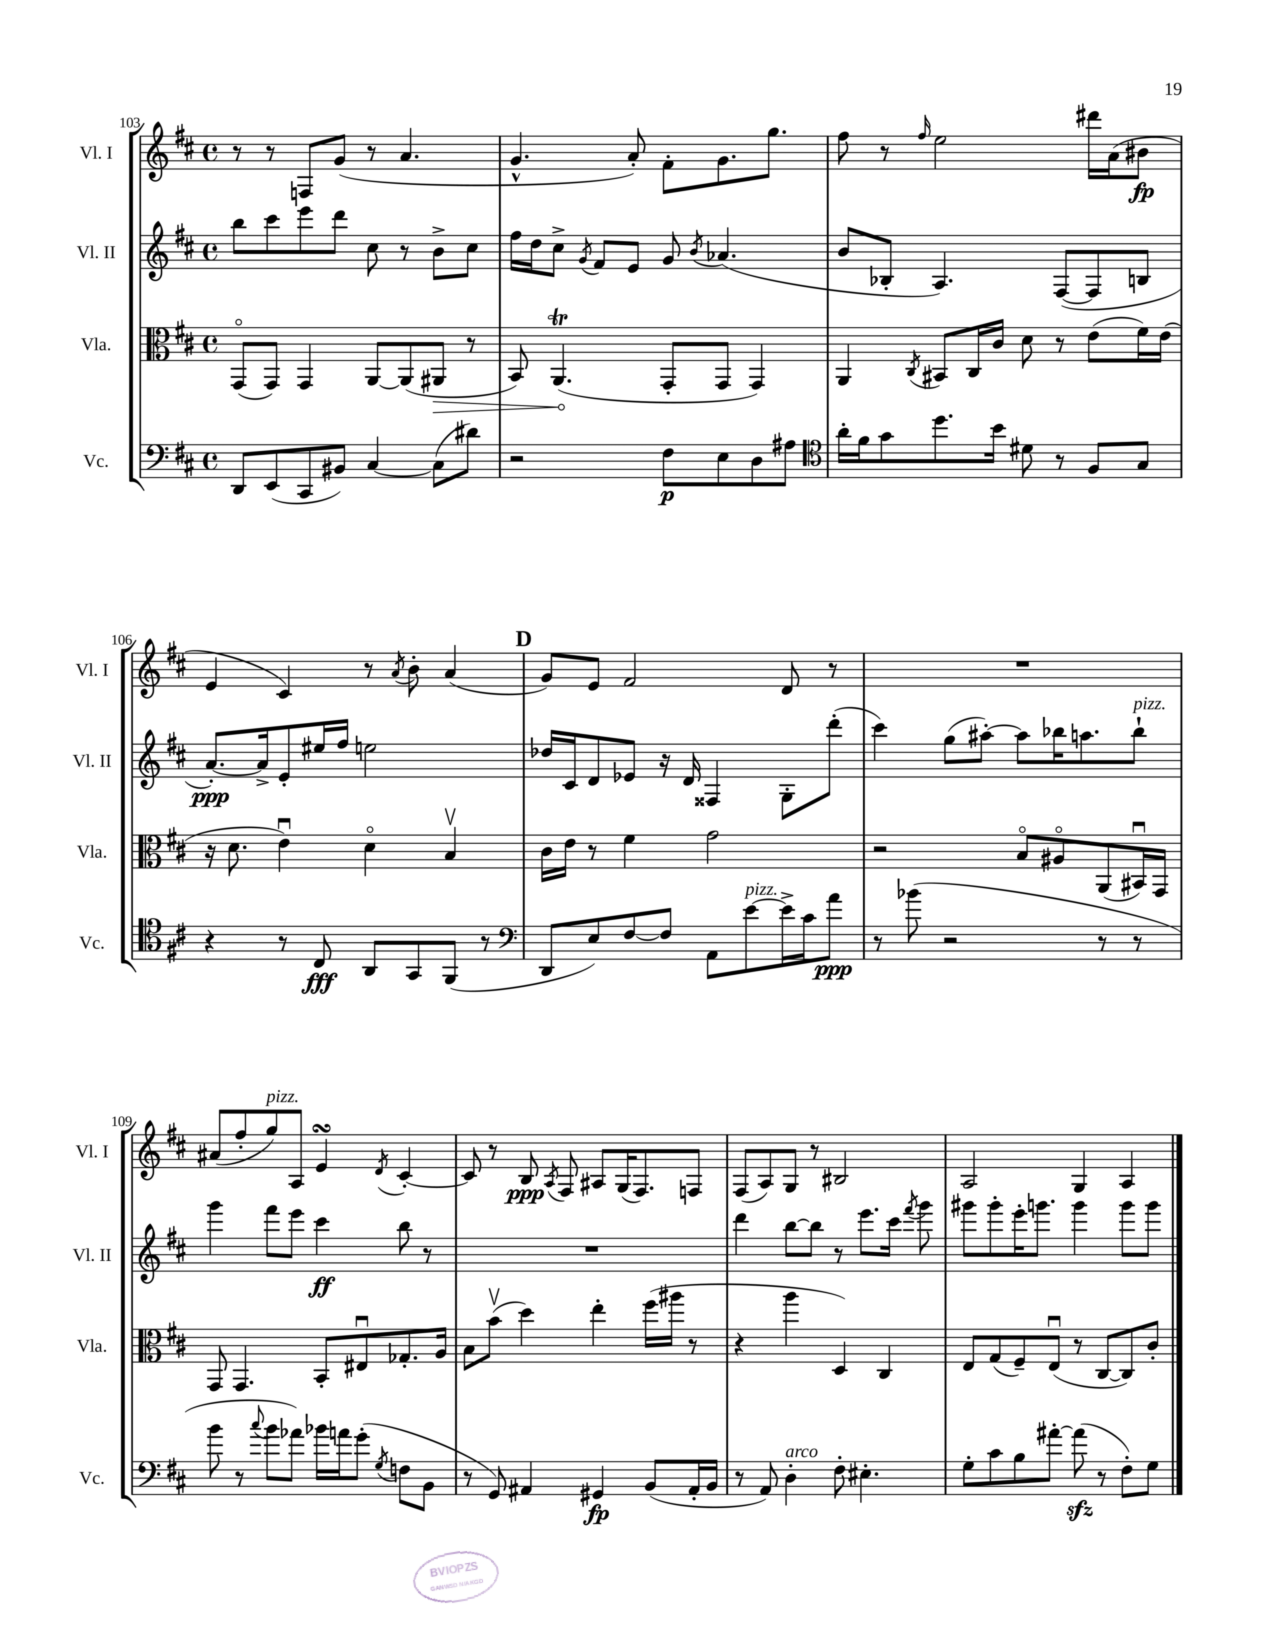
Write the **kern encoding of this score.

**kern	**dynam	**kern	**dynam	**kern	**dynam	**kern	**dynam
*part4	*part4	*part3	*part3	*part2	*part2	*part1	*part1
*staff4	*staff4	*staff3	*staff3	*staff2	*staff2	*staff1	*staff1
*I"Vc.	*	*I"Vla.	*	*I"Vl. II	*	*I"Vl. I	*
*I'Vc.	*	*I'Vla.	*	*I'Vl. II	*	*I'Vl. I	*
*clefF4	*	*clefC3	*	*clefG2	*	*clefG2	*
*k[f#c#]	*	*k[f#c#]	*	*k[f#c#]	*	*k[f#c#]	*
*M4/4	*	*M4/4	*	*M4/4	*	*M4/4	*
*met(c)	*	*met(c)	*	*met(c)	*	*met(c)	*
=103	=103	=103	=103	=103	=103	=103	=103
8DD/L	.	(8GG/L	.	8bb\L	.	8r	.
(8EE/	.	8GG/J)	.	8ccc#\	.	8r	.
8CC#/	.	4GG/	.	8eee\	.	8Fn/L	.
8BB#X/J)	.	.	.	8ddd\J	.	(8g/J	.
[4C#/	.	[8AA/L	.	8cc#\	.	8r	.
.	.	(8AA/]	.	8r	.	4.a/	.
!	!	!	!LO:HP:b	!	!	!	!
(8C#\L]	.	8AA#X/J	>	8b^\L	.	.	.
8d#X\J)	.	8r	.	8cc#\J	.	.	.
=104	=104	=104	=104	=104	=104	=104	=104
2r	.	8BB/)	.	16ff#\LL	.	4.g^^/	.
.	.	.	.	16dd\J	.	.	.
.	.	(4.AAT/	.	8cc#^\J	.	.	.
.	.	.	.	8qg/	.	.	.
.	.	.	.	8f#/L	.	.	.
.	.	.	.	8e/J	.	8a'/)	.
8F#\L	p	8GG'/L	]	8g/	.	8f#'\L	.
.	.	.	.	8qb/	.	.	.
8E\	.	8GG/J	.	(4.a-X/	.	8.g\	.
8D\	.	4GG/)	.	.	.	.	.
.	.	.	.	.	.	8.gg\J	.
8A#X\J	.	.	.	.	.	.	.
=105	=105	=105	=105	=105	=105	=105	=105
*clefC4	*	*	*	*	*	*	*
16a'\LL	.	4AA/	.	8b/L	.	8ff#\	.
16f#\J	.	.	.	.	.	.	.
8g\	.	.	.	8B-X'/J	.	8r	.
.	.	8qC#/	.	.	.	16qqff#/	.
8.dd\	.	8BB#X/L	.	4.A/)	.	2ee\	.
.	.	16C#/L	.	.	.	.	.
16b\Jk	.	16c#/JJ	.	.	.	.	.
8d#X\	.	8d\	.	.	.	.	.
8r	.	8r	.	([8F#/L	.	.	.
8F#/L	.	(8e\L	.	8F#/]	.	16ddd#X\LL	.
.	.	.	.	.	.	(16a\J	.
8G/J	.	16f#\L)	.	8Bn/J	.	8b#X\J	fp
.	.	(16e\JJ	.	.	.	.	.
!!LO:LB:g=z
=106	=106	=106	=106	=106	=106	=106	=106
4r	.	16r	.	[8.a'/L)	ppp	4e/	.
.	.	8.d\	.	.	.	.	.
.	.	.	.	16a^/k]	.	.	.
8r	.	4eu\)	.	8e'/	.	4c#/)	.
8C#/	fff	.	.	16ee#X/L	.	.	.
.	.	.	.	16ff#/JJ	.	.	.
8AA/L	.	4d\	.	2een\	.	8r	.
.	.	.	.	.	.	8qa/	.
8GG/	.	.	.	.	.	8b'\	.
(8FF#/J	.	4Bv/	.	.	.	(4a/	.
8r	.	.	.	.	.	.	.
!!LO:REH:place=s1:t=D
=107	=107	=107	=107	=107	=107	=107	=107
*clefF4	*	*	*	*	*	*	*
8DD/L	.	16c#\LL	.	16dd-X/LL	.	8g/L)	.
.	.	16e\JJ	.	16c#/J	.	.	.
8E/)	.	8r	.	8d/	.	8e/J	.
[8F#/	.	4f#\	.	8e-X/J	.	2f#/	.
8F#/J]	.	.	.	16r	.	.	.
.	.	.	.	16d/	.	.	.
8AA\L	.	2g\	.	4F##X/	.	.	.
!LO:TX:a:i:t=pizz.	!	!	!	!	!	!	!
[8e\	.	.	.	.	.	.	.
16e^\L]	.	.	.	8G'\L	.	8d/	.
16c#\J	.	.	.	.	.	.	.
8a\J	ppp	.	.	(8ddd'\J	.	8r	.
=108	=108	=108	=108	=108	=108	=108	=108
8r	.	2r	.	4ccc#\)	.	1r	.
(8b-X\	.	.	.	.	.	.	.
2r	.	.	.	(8gg\L	.	.	.
.	.	.	.	[8aa#X'\J)	.	.	.
.	.	8B/L	.	8aa#\L]	.	.	.
.	.	8A#X/	.	16bb-X\K	.	.	.
.	.	.	.	8.aan\	.	.	.
8r	.	(8AA/	.	.	.	.	.
!	!	!	!	!LO:TX:a:i:t=pizz.	!	!	!
8r	.	16BB#Xu/L)	.	8bb-`\J	.	.	.
.	.	16GG/JJ	.	.	.	.	.
!!LO:LB:g=z
=109	=109	=109	=109	=109	=109	=109	=109
8b\	.	8GG/	.	4ggg\	.	(8a#X/L	.
8r	.	4.GG/	.	.	.	8ff#'/	.
8qqcc#/	.	.	.	.	.	.	.
!	!	!	!	!	!	!LO:TX:a:i:t=pizz.	!
8b\L	.	.	.	8fff#\L	.	8gg/)	.
8a-X\J)	.	.	.	8eee\J	.	8A/J	.
16b-X\LL	.	8BB'/L	.	4ccc#\	ff	4esSSS/	.
16an\J	.	.	.	.	.	.	.
(8g'\J	.	8E#Xu/	.	.	.	.	.
8qG/	.	.	.	.	.	8qd/	.
8Fn\L	.	8.G-X'/	.	8bb\	.	[4c#'/	.
8BB\J	.	.	.	8r	.	.	.
.	.	16A/Jk	.	.	.	.	.
=110	=110	=110	=110	=110	=110	=110	=110
8r	.	8B\L	.	1r	.	8c#/]	.
8GG/)	.	(8bv\J	.	.	.	8r	.
4AA#X/	.	4dd\)	.	.	.	8B/	ppp
.	.	.	.	.	.	8qA/	.
.	.	.	.	.	.	8F#/	.
4GG#X/	fp	4ee'\	.	.	.	8A#X/L	.
.	.	.	.	.	.	(16G/K	.
.	.	.	.	.	.	8.F#/)	.
(8BB/L	.	(16ff#\LL	.	.	.	.	.
.	.	16aa#X\JJ	.	.	.	.	.
16AA#'/L	.	8r	.	.	.	8Fn/J	.
16BB/JJ	.	.	.	.	.	.	.
=111	=111	=111	=111	=111	=111	=111	=111
8r	.	4r	.	4ddd\	.	(8F#/L	.
8AA/)	.	.	.	.	.	8A/)	.
!LO:TX:a:i:t=arco	!	!	!	!	!	!	!
4D'\	.	4aa\	.	[8bb\L	.	8G/J	.
.	.	.	.	8bb\J]	.	8r	.
8F#'\	.	4D/)	.	8r	.	2B#X/	.
4.E#X'\	.	.	.	8.eee\L	.	.	.
.	.	4C#/	.	.	.	.	.
.	.	.	.	16ccc#\Jk	.	.	.
.	.	.	.	8qfff#/	.	.	.
.	.	.	.	8ggg\	.	.	.
=112	=112	=112	=112	=112	=112	=112	=112
8G'\L	.	8E/L	.	8ggg#X\L	.	2A/	.
8c#\	.	(8G/	.	8ggg#'\	.	.	.
8B\	.	8F#~/)	.	16eee'\K	.	.	.
.	.	.	.	8.gggn\J	.	.	.
[8a#X'\J	.	(8Eu/J	.	.	.	.	.
(8a#zz\]	.	8r	.	4ggg\	.	4G/	.
8r	.	[8C#/L	.	.	.	.	.
8F#'\L)	.	8C#/])	.	8ggg\L	.	4A/	.
8G\J	.	8c#'/J	.	8ggg\J	.	.	.
==	==	==	==	==	==	==	==
*-	*-	*-	*-	*-	*-	*-	*-
